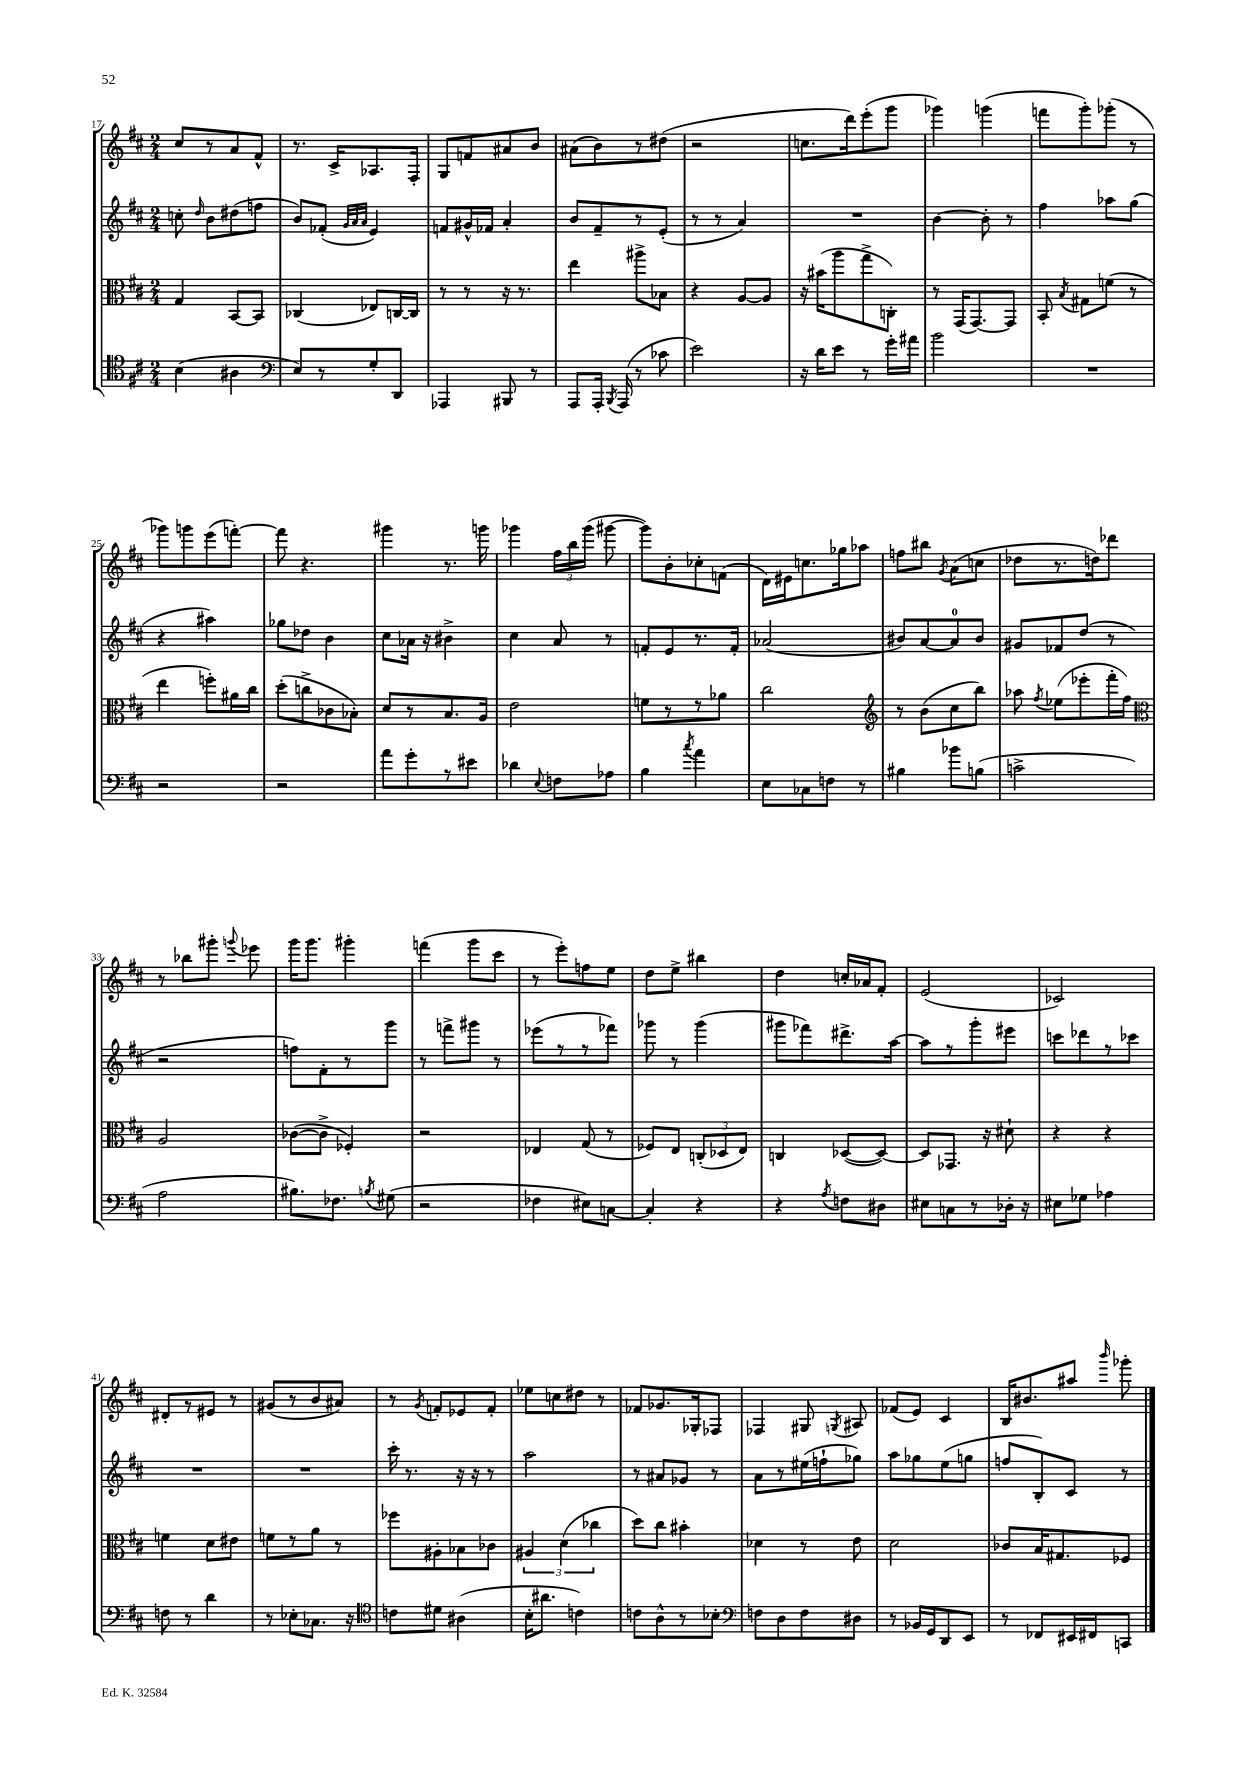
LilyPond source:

<<
\new StaffGroup <<
\new Staff = "s0" {
    \clef treble \key d \major \numericTimeSignature \time 2/4
    \autoBeamOff cis''8[ r8 a'8 fis'8]-^ |
    r8. cis'16[-> aes8. fis16]-. |
    g8[ f'8 ais'8 b'8] |
    ais'8[( b'8) r8 dis''8]( |
    r2 |
    c''8.[ d'''16) e'''8-.( g'''8] |
    ges'''4) g'''4( |
    f'''8[ g'''8-.) ges'''8]-.( r8 |
    ges'''8[) g'''8 e'''8( f'''8]~-.) |
    f'''8 r4. |
    gis'''4 r8. g'''16 |
    ges'''4 \tuplet 3/2 { fis''16[ b''16 ges'''16]( } gis'''8~ |
    gis'''8[) b'8-. ces''8-. f'8]( |
    d'16[) eis'16 c''8. ges''16 aes''8] |
    f''8[ bis''8] \acciaccatura { g'8 } a'8[( c''8] |
    des''8[ r8. d''16) des'''8] |
    r8 bes''8[ gis'''8]-. \appoggiatura { g'''8 } ees'''8 |
    g'''16[ g'''8.] gis'''4-. |
    f'''4( g'''8[ cis'''8] |
    r8 e'''8[-.) f''8 e''8] |
    d''8[ e''8]-> bis''4 |
    d''4 c''16[-. aes'16 fis'8]-. |
    e'2( |
    ces'2) |
    dis'8[-. r8 eis'8] r8 |
    gis'8[( r8 b'8 ais'8]) |
    r8 \acciaccatura { g'8 } f'8[-. ees'8 f'8]-. |
    ees''8[ c''8 dis''8] r8 |
    fes'8[ ges'8. ges16-. fes8] |
    fes4 gis8 \acciaccatura { g8 } ais8 |
    fes'8[( e'8]) cis'4 |
    b16[ bis'8. ais''8] \grace { b'''16 } ges'''8-. \bar "|." |
}
\new Staff = "s1" {
    \clef treble \key d \major \numericTimeSignature \time 2/4
    \autoBeamOff c''8-. \grace { d''16 } b'8[ dis''8( f''8] |
    b'8[) fes'8]-.( \grace { g'32[ a'32 a'32] } e'4) |
    f'8[ gis'16-^ fes'16] a'4-. |
    b'8[ fis'8-- r8 e'8]-.( |
    r8 r8 a'4) |
    R2 |
    b'4~ b'8-. r8 |
    fis''4 aes''8[ g''8]( |
    r4 ais''4) |
    ges''8[ des''8] b'4 |
    cis''8[ aes'16] r16 bis'4-> |
    cis''4 a'8 r8 |
    f'8[-. e'8 r8. f'16]-. |
    aes'2( |
    bis'8[) a'8~ a'8-0 bis'8] |
    gis'8[ fes'8 d''8]( r8 |
    r2 |
    f''8[) fis'8-. r8 g'''8] |
    r8 f'''8[-> gis'''8] r8 |
    ees'''8[( r8 r8 fes'''8]) |
    ges'''8 r8 ges'''4( |
    gis'''8[ fes'''8) dis'''8.-> a''16]~ |
    a''8[ r8 g'''8-. eis'''8] |
    c'''8[ des'''8 r8 ces'''8] |
    R2 |
    R2 |
    cis'''16-. r8. r16 r16 r8 |
    a''2 |
    r8 ais'8[ ges'8] r8 |
    a'8[ r8 eis''16( f''16-! ges''8]) |
    a''8[ ges''8 e''8( g''8] |
    f''8[ b8-.) cis'8] r8 \bar "|." |
}
\new Staff = "s2" {
    \clef alto \key d \major \numericTimeSignature \time 2/4
    \autoBeamOff g4 b,8[~ b,8] |
    ces4( ees8[) c16~ c16] |
    r8 r8 r16 r8. |
    e''4 ais''8[-> bes8] |
    r4 a8[~ a8] |
    r16 bis'16[( a''8 g''8-> c8]-.) |
    r8 g,16[( g,8.~) g,8] |
    b,8-. \acciaccatura { b8 } gis8[ f'8]( r8 |
    e''4 f''8[-.) ais'16 cis''16] |
    d''8[-.( c''8-> ces'8 bes8]-.) |
    d'8[ r8 b8. a16] |
    e'2 |
    f'8[ r8 r8 aes'8] |
    cis''2 |
    \clef treble r8 b'8[( cis''8 b''8]) |
    aes''8 \acciaccatura { fis''8 } ees''8[( ees'''8-. fis'''16-. fis''16]) |
    \clef alto a2 |
    ces'8[~( ces'8]-> fes4-.) |
    r2 |
    ees4 g8( r8 |
    fes8[) e8] \tuplet 3/2 { c8[-.( des8 e8]) } |
    c4 des8[~( des8]~) |
    des8[ ges,8.] r16 dis'8-! |
    r4 r4 |
    f'4 d'8[ eis'8] |
    f'8[ r8 a'8] r8 |
    fes''8[ ais8-. bes8 ces'8] |
    \tuplet 3/2 { ais4 d'4( ces''4 } |
    d''8[) cis''8] bis'4-. |
    des'4 r8 e'8 |
    d'2 |
    ces'8[ b16 gis8. fes8] \bar "|." |
}
\new Staff = "s3" {
    \clef tenor \key d \major \numericTimeSignature \time 2/4
    \autoBeamOff b4( ais4 |
    \clef bass e8[) r8 g8-. d,8] |
    aes,,4 bis,,8 r8 |
    a,,8[ a,,16]-. \acciaccatura { b,,8 } a,,16( r8 ces'8 |
    e'2) |
    r16 d'16[ e'8] r8 g'16[-. ais'16] |
    b'2 |
    R2 |
    r2 |
    r2 |
    a'8[ g'8-. r8 eis'8] |
    des'4 \appoggiatura { e8 } f8[ aes8] |
    b4 \acciaccatura { cis''8 } a'4 |
    e8[ ces8 f8] r8 |
    bis4 bes'8[ b8]( |
    c'2-> |
    a2 |
    bis8.[) fes8.] \acciaccatura { b8 } gis8( |
    r2 |
    fes4 eis8[) c8]~ |
    c4-. r4 |
    r4 \acciaccatura { a8 } f8[ dis8] |
    eis8[ c8 r8 des16]-. r16 |
    eis8[ ges8] aes4 |
    f8 r8 d'4 |
    r8 ees8[-. ces8.] r16 |
    \clef tenor c'8[ dis'8] ais4( |
    b16[-. ais'8.] c'4) |
    c'8[ a8-^ r8 bes8]-. |
    \clef bass f8[ d8 f8 dis8] |
    r8 bes,16[ g,16 d,8 e,8] |
    r8 fes,8[ eis,16 fis,16 c,8] \bar "|." |
}
>>
>>
\layout { \context { \Score currentBarNumber = #17 } }
